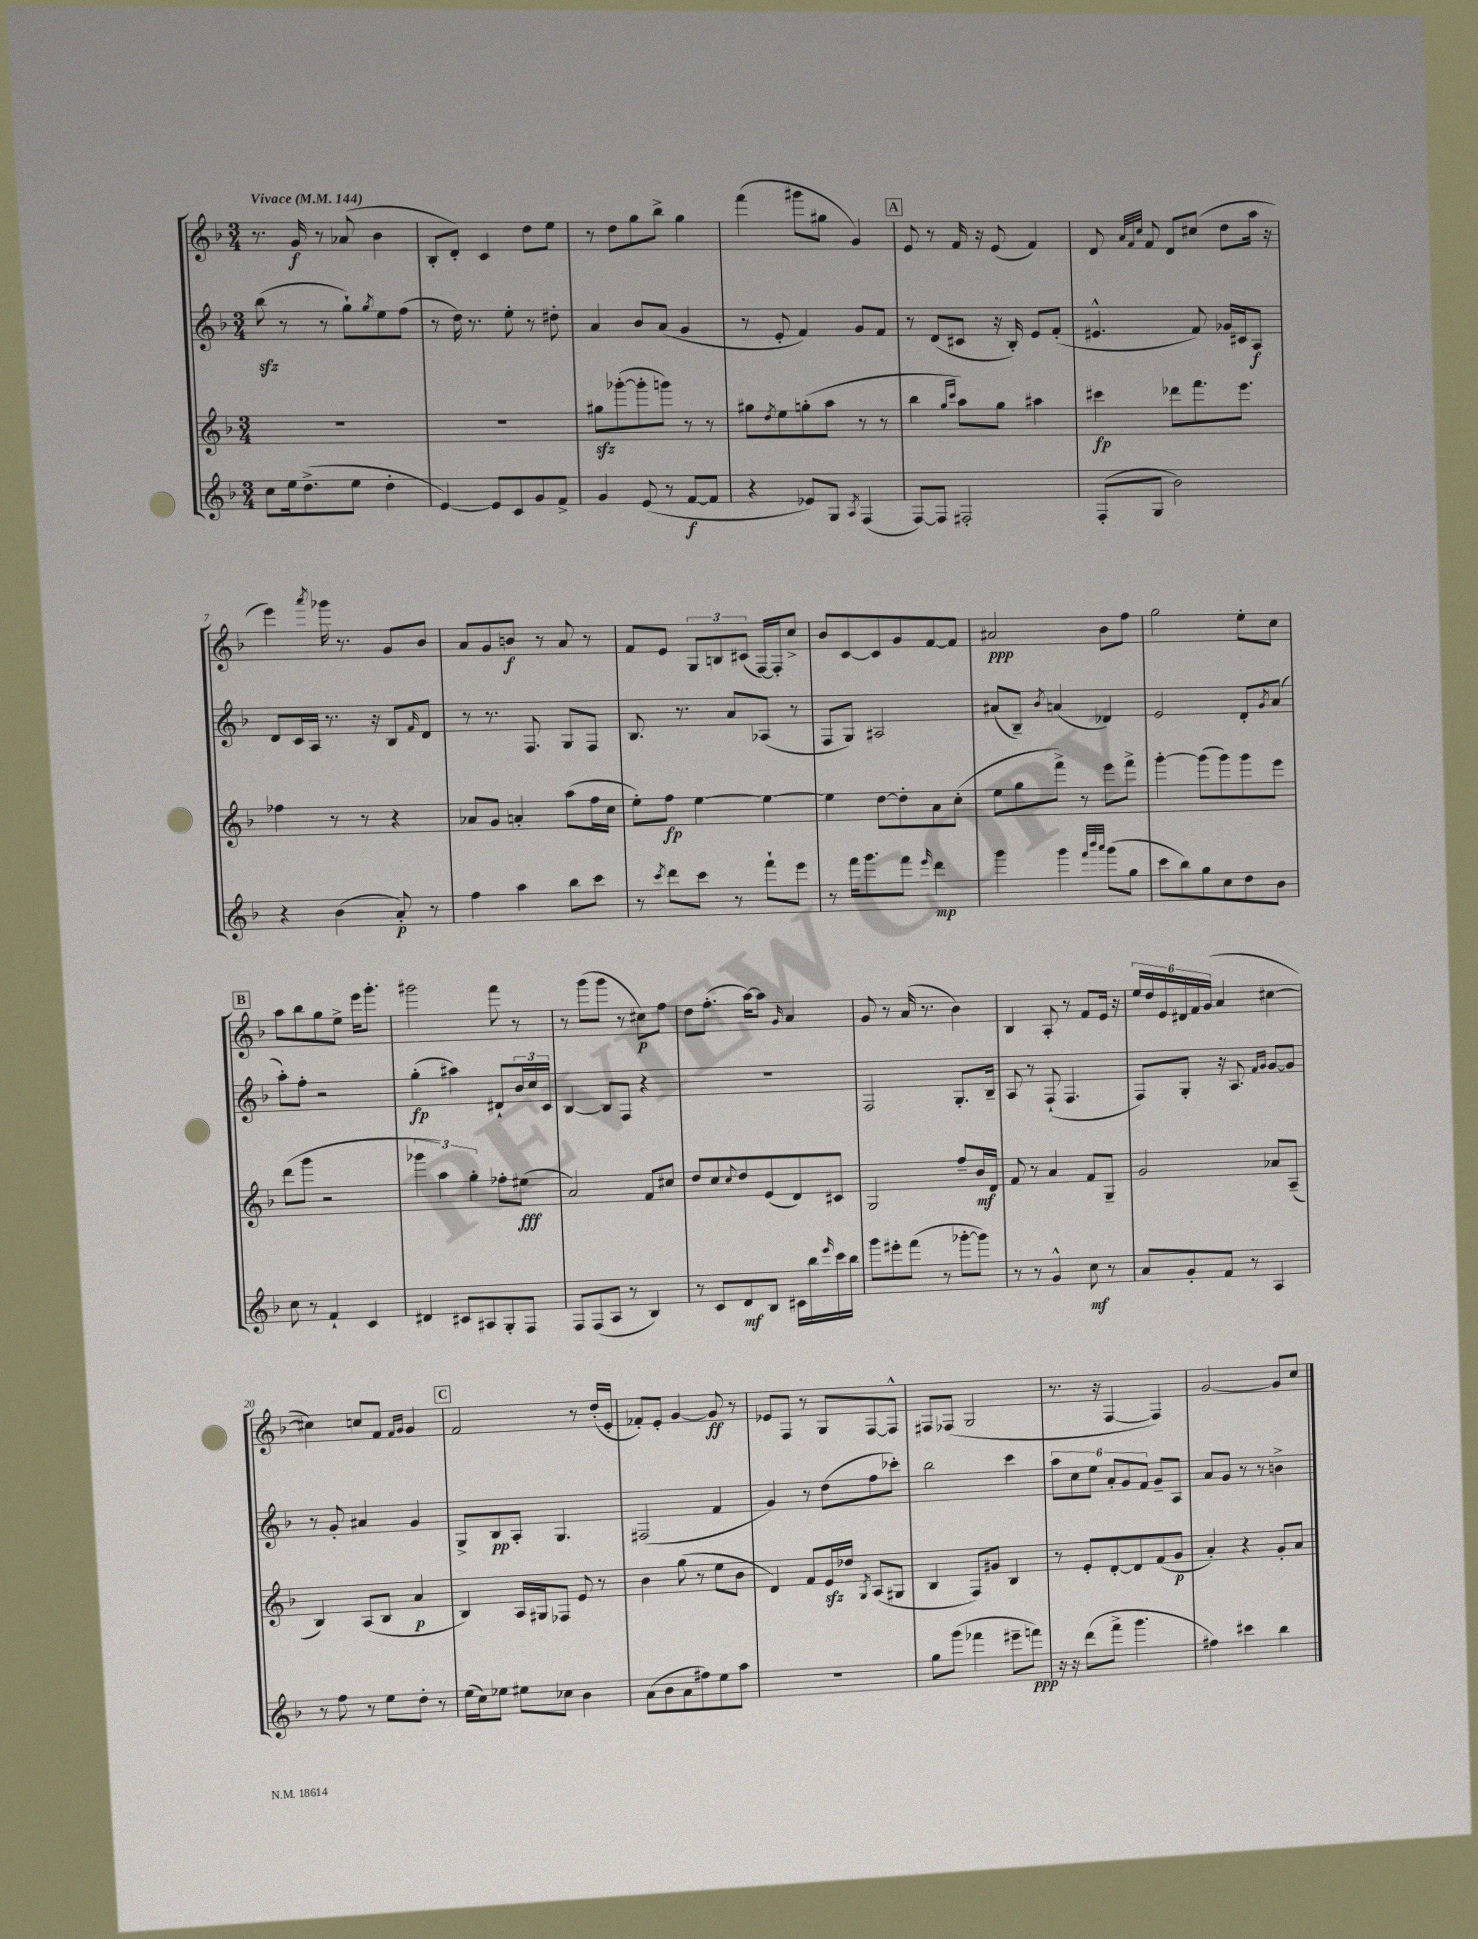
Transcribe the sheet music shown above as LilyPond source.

<<
\new StaffGroup <<
\new Staff = "s0" {
    \clef treble \key f \major \numericTimeSignature \time 3/4 \tempo "Vivace" 4 = 144
    r8. g'16\f r8 aes'8( bes'4 |
    bes8-. d'8-.) c'4 d''8 e''8 |
    r8 d''8 g''8 bes''8-> g''4 |
    f'''4( gis'''8 gis''8 g'4) |
    \mark \markup { \box "A" } e'8 r8 f'16 r16 e'8( f'4) |
    d'8 \grace { a'32 f'32 c''32 } f'8 d'8 cis''8( d''8 a''16 r16 |
    e'''4) \acciaccatura { a'''8 } ges'''16 r8. g'8 bes'8 |
    a'8 g'8 b'8\f r8 a'8 r8 |
    f'8 e'8 \tuplet 3/2 { g8 b8 cis'8( } f16~) f16-. c''8-> |
    bes'8 c'8~ c'8 g'8 f'8~ f'8 |
    ais'2\ppp bes'8 f''8 |
    g''2 e''8-. c''8 |
    \mark \markup { \box "B" } a''8 bes''8 g''8 e''8-> e'''16 g'''8.-. |
    gis'''2 f'''8 r8 |
    r8 g'''8( g'''8 r8 cis''8\p) f''8 |
    d''8 f''8.-.( a''16~) a''8 \grace { g'16 } a'4 |
    g'8 r8 a'16( r8. bes'4) |
    bes4 a8-. r8 f'8 e'16 r16 |
    \tuplet 6/4 { e''16 d''16 e'16 dis'16 f'16 g'16( } a'4 cis''4~ |
    cis''4) c''8 f'8 \grace { f'16 g'16 } g'4 |
    \mark \markup { \box "C" } f'2 r8 d''16-.( e'16-. |
    fes'8-.) e'8-. g'4~ g'8\ff r8 |
    ees'8 f8 r8 g8 f8~ f8-^ |
    fis8 fes8( g2 |
    r8. r16 f4~ f4) |
    g'2~ g'8 c''8 \bar "|." |
}
\new Staff = "s1" {
    \clef treble \key f \major \numericTimeSignature \time 3/4
    bes''8\sfz( r8 r8 g''8-!) \acciaccatura { g''8 } e''8 f''8( |
    r8 d''16) r8. e''8-. r8 dis''8-. |
    a'4 bes'8 a'8( g'4 |
    r8 e'8-. f'4) g'8 f'8 |
    \mark \markup { \box "A" } r8 d'8( cis'8 r16 bes16-.) e'8 f'8-.( |
    eis'4.-^ f'8) ges'16 cis'16 a8\f |
    d'8 c'16 a16 r8. r16 bes8 \grace { f'16 } d'8 |
    r8 r8. f8. g8 f8 |
    bes8. r8. a'8 aes8( r8 |
    f8 g8) ais2 |
    ais'8( bes8--) \acciaccatura { bes'8 } a'4( des'4) |
    e'2 d'8-. \acciaccatura { g'8 } a'8( |
    \mark \markup { \box "B" } a''8-.) f''8-. r2 |
    g''4-.\fp( ais''4) dis'8-! \tuplet 3/2 { bes'16 c''16 c'16 } |
    bes4~ bes8 f8 r4 |
    R2. |
    f2 g8.-. bes16-- |
    a8 r8 f8-!( f4. |
    f8) g8-. r16 a8. \grace { f'16 g'16 } g'8~ g'8 |
    r8 g'8-. ais'4 g'4 |
    \mark \markup { \box "C" } g8-> bes8\pp a8-. g4. |
    fis2( f'4 |
    g'4) r8 d''8( f''8 ces'''8-.) |
    bes''2 c'''4 |
    \tuplet 6/4 { a''8 c''8 e''8 a'8-. g'8 f'8 } g'8-- a8 |
    a'8 g'8 r8 r8 b'4-> \bar "|." |
}
\new Staff = "s2" {
    \clef treble \key f \major \numericTimeSignature \time 3/4
    R2. |
    R2. |
    gis''8\sfz ges'''8~-.( ges'''8-. g'''8) r8 r8 |
    gis''8 \acciaccatura { d''8 } e''8 g''8-.( a''8 r8 r8 |
    \mark \markup { \box "A" } bes''4 \grace { g''16 c'''16 } a''8) g''8 ais''4 |
    cis'''4\fp des'''8 f'''8. e'''8. |
    fes''4 r8 r8 r4 |
    aes'8 g'8 a'4-. a''8( f''16 c''16 |
    e''8-.) f''8\fp e''4~ e''4~ |
    e''4 d''8~ d''8-. a'8 c''8-.( |
    e''8 g''8 f'''8->) r8 e'''8 f'''8-> |
    g'''4~-. g'''8( g'''8) g'''8 e'''8 |
    \mark \markup { \box "B" } d'''8( g'''8 r2 |
    \tuplet 3/2 { ges'''4 a''4) g''4-. } fes''8-. eis''8\fff( |
    a'2) f'8 cis''8 |
    d''8 c''8 \appoggiatura { c''8 } d''8 e'8( d'8) cis'8 |
    g2 f''8-- bes'16\mf d'16 |
    f'8 r8 a'4 f'8 g8-- |
    g'2 aes'8 a8--( |
    bes4) a8( bes8 a'4\p |
    \mark \markup { \box "C" } bes4) a16 gis16 fes8 e'8 r8 |
    bes'4 g''8( r8 e''8 bes'8 |
    d'4) f'8 e'16\sfz des''16 \acciaccatura { g8 } a8( gis8 |
    bes4 f8) gis'8 bes4 |
    r8 e'8-. d'8~-. d'8 f'8( g'8\p |
    a'4-.) r4 g'8-. a'8 \bar "|." |
}
\new Staff = "s3" {
    \clef treble \key f \major \numericTimeSignature \time 3/4
    c''8 e''16 d''8.->( e''8 d''4-. |
    e'4~) e'8 c'8 g'8 f'8-> |
    g'4 e'8( r8 f'8~\f f'8 |
    r4 ees'8) g8 \acciaccatura { a8 } f4( |
    \mark \markup { \box "A" } f8~) f8 fis2-. |
    f8-.( g8 bes'2) |
    r4 bes'4( a'8-.\p) r8 |
    f''4 a''4 bes''8 c'''8 |
    r8 \acciaccatura { c'''8 } d'''8 c'''8 r8 f'''8-! e'''8 |
    r8 f'''16 g'''8. f'''8 \grace { e'''16 } d'''4\mp |
    g'''4 g'''4 \grace { f'''32 bes'''32 a'''32 } g'''8( g''8 |
    c'''8 bes''8) g''8 c''8 d''8 bes'8 |
    \mark \markup { \box "B" } c''8 r8 f'4-! c'4 |
    dis'4 cis'8 ais8 g8-. f8 |
    f8 f8( a8 r8 bes4) |
    r8 c'8 d'8\mf bes8 cis'16 bes''16 \grace { e'''16 } c'''16 bes''16 |
    g'''8 eis'''8-. f'''8( r8 ges'''8~-. ges'''8) |
    r8 r8 g'4-^ c''8\mf r8 |
    a'8 g'8-. f'8 r8 a4 |
    r8 f''8 r8 e''8 d''8-. r8 |
    \mark \markup { \box "C" } e''16( c''16) ees''8 eis''8 ces''8 bes'4 |
    a'8( bes'8 a'8 fis''8) e''8 a''8 |
    R2. |
    g''8 g'''8( fes'''4 eis'''8-- f'''8\ppp) |
    r16 r16 d'''8( f'''8-> g'''4. |
    fis''4) cis'''4 bes''4 \bar "|." |
}
>>
>>
